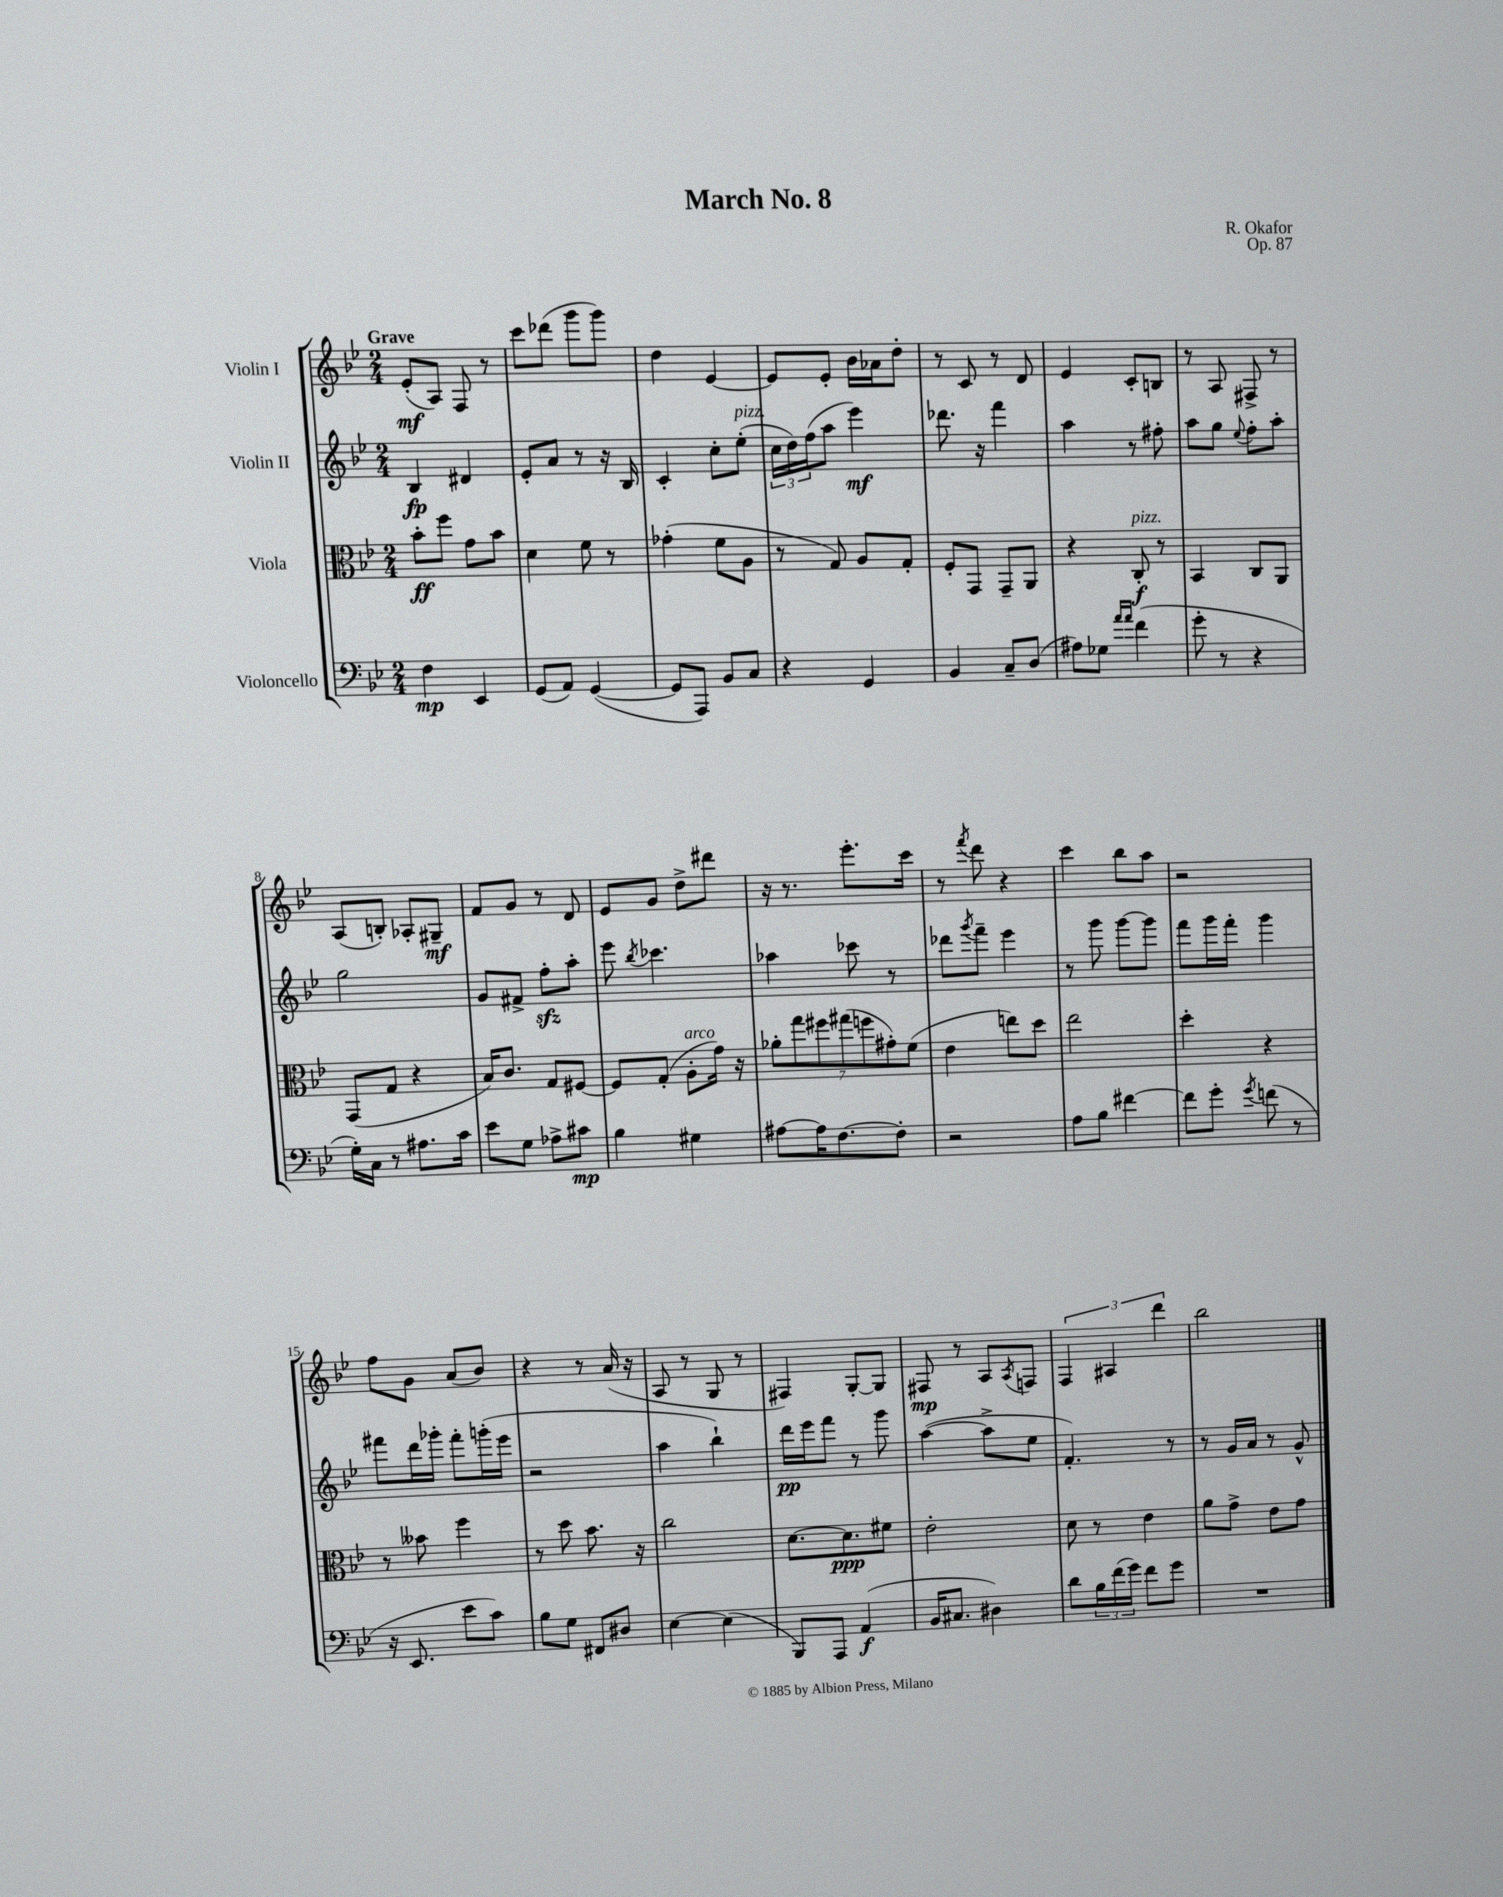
\header { title = "March No. 8" composer = "R. Okafor" opus = "Op. 87" }
<<
\new StaffGroup <<
\new Staff = "s0" \with { instrumentName = "Violin I" } {
    \clef treble \key bes \major \numericTimeSignature \time 2/4 \tempo "Grave"
    ees'8-.\mf( a8) f8 r8 |
    c'''8 des'''8( g'''8 g'''8) |
    d''4 ees'4~ |
    ees'8 ees'8-. bes'16 aes'16 d''8-. |
    r8 c'8 r8 d'8 |
    ees'4 c'8-. b8 |
    r8 a8 fis8-> r8 |
    a8( b8-.) aes8-. gis8--\mf |
    f'8 g'8 r8 d'8 |
    ees'8 g'8 d''8-> dis'''8 |
    r16 r8. ees'''8.-. c'''16 |
    r8 \acciaccatura { f'''8 } d'''8 r4 |
    c'''4 bes''8 a''8 |
    r2 |
    f''8 g'8 a'8( bes'8) |
    r4 r8 a'16( r16 |
    a8 r8 g8 r8 |
    fis4) g8~-. g8 |
    fis8\mp r8 a8 \acciaccatura { a8 } f8 |
    \tuplet 3/2 { f4 ais4 d'''4 } |
    bes''2 \bar "|." |
}
\new Staff = "s1" \with { instrumentName = "Violin II" } {
    \clef treble \key bes \major \numericTimeSignature \time 2/4
    bes4\fp dis'4 |
    ees'8-. a'8 r8 r16 bes16 |
    c'4-. c''8-. ees''8-.^\markup { \italic "pizz." }( |
    \tuplet 3/2 { c''16 d''16) f''16( } a''8 ees'''4\mf) |
    des'''8. r16 f'''4 |
    a''4 r8 fis''8-. |
    a''8 g''8 \appoggiatura { ees''8 } f''8-. a''8-. |
    g''2 |
    g'8 fis'8-> f''8-.\sfz a''8-. |
    ees'''8 \acciaccatura { bes''8 } ces'''4. |
    aes''4 ces'''8 r8 |
    des'''8 \acciaccatura { g'''8 } f'''8-- ees'''4 |
    r8 g'''8 g'''8~ g'''8 |
    f'''8 g'''16 f'''16-. g'''4 |
    fis'''8 d'''16 ges'''16-. fis'''8-. g'''16-.( ees'''16 |
    r2 |
    a''4 bes''4-!) |
    d'''16\pp ees'''16 f'''8 r8 g'''8 |
    a''4~( a''8-> ees''8 |
    f'4.-.) r8 |
    r8 g'16 a'16 r8 g'8-^ \bar "|." |
}
\new Staff = "s2" \with { instrumentName = "Viola" } {
    \clef alto \key bes \major \numericTimeSignature \time 2/4
    bes'8-.\ff f''8 g'8 bes'8 |
    d'4 f'8 r8 |
    ges'4-.( f'8 a8 |
    r8 g8) a8 g8-. |
    f8-. g,8 g,8-- a,8 |
    r4 c8-.\f^\markup { \italic "pizz." } r8 |
    bes,4 c8 a,8 |
    g,8( g8 r4 |
    bes16) c'8. g8 fis8~ |
    fis8 g8-.( a8-.^\markup { \italic "arco" } g'16) r16 |
    \tuplet 7/4 { aes'8-. g''8 fis''8 gis''8( f''8 gis'8-.) f'8( } |
    ees'4 e''8) d''8 |
    ees''2 |
    d''4-. r4 |
    r8 beses'8 f''4 |
    r8 d''8 bes'8. r16 |
    c''2 |
    d'8.~ d'8.\ppp fis'8 |
    ees'2-. |
    d'8 r8 ees'4 |
    a'8 g'8-> ees'8 g'8 \bar "|." |
}
\new Staff = "s3" \with { instrumentName = "Violoncello" } {
    \clef bass \key bes \major \numericTimeSignature \time 2/4
    f4\mp ees,4 |
    g,8( a,8) g,4~( |
    g,8 a,,8) bes,8 c8 |
    r4 g,4 |
    bes,4 c8-- d8( |
    ais8) ges8 \grace { a'16 a'16 } f'4( |
    g'8-. r8 r4 |
    g16-.) c16 r8 ais8. c'16 |
    ees'8 g8 aes8-> cis'8\mp |
    bes4 gis4 |
    ais8~ ais16 f8.~ f8-. |
    r2 |
    a8 bes8 fis'4~ |
    fis'8 g'8-. \acciaccatura { g'8 } f'8( r8 |
    r16 ees,8. ees'8 c'8) |
    bes8 g8 fis,8 dis8 |
    ees4~ ees4( |
    bes,,8) a,,8 a,4\f( |
    bes,16 cis8. dis4) |
    d'8 \tuplet 3/2 { bes16 f'16( g'16) } f'8 g'8 |
    R2 \bar "|." |
}
>>
>>
